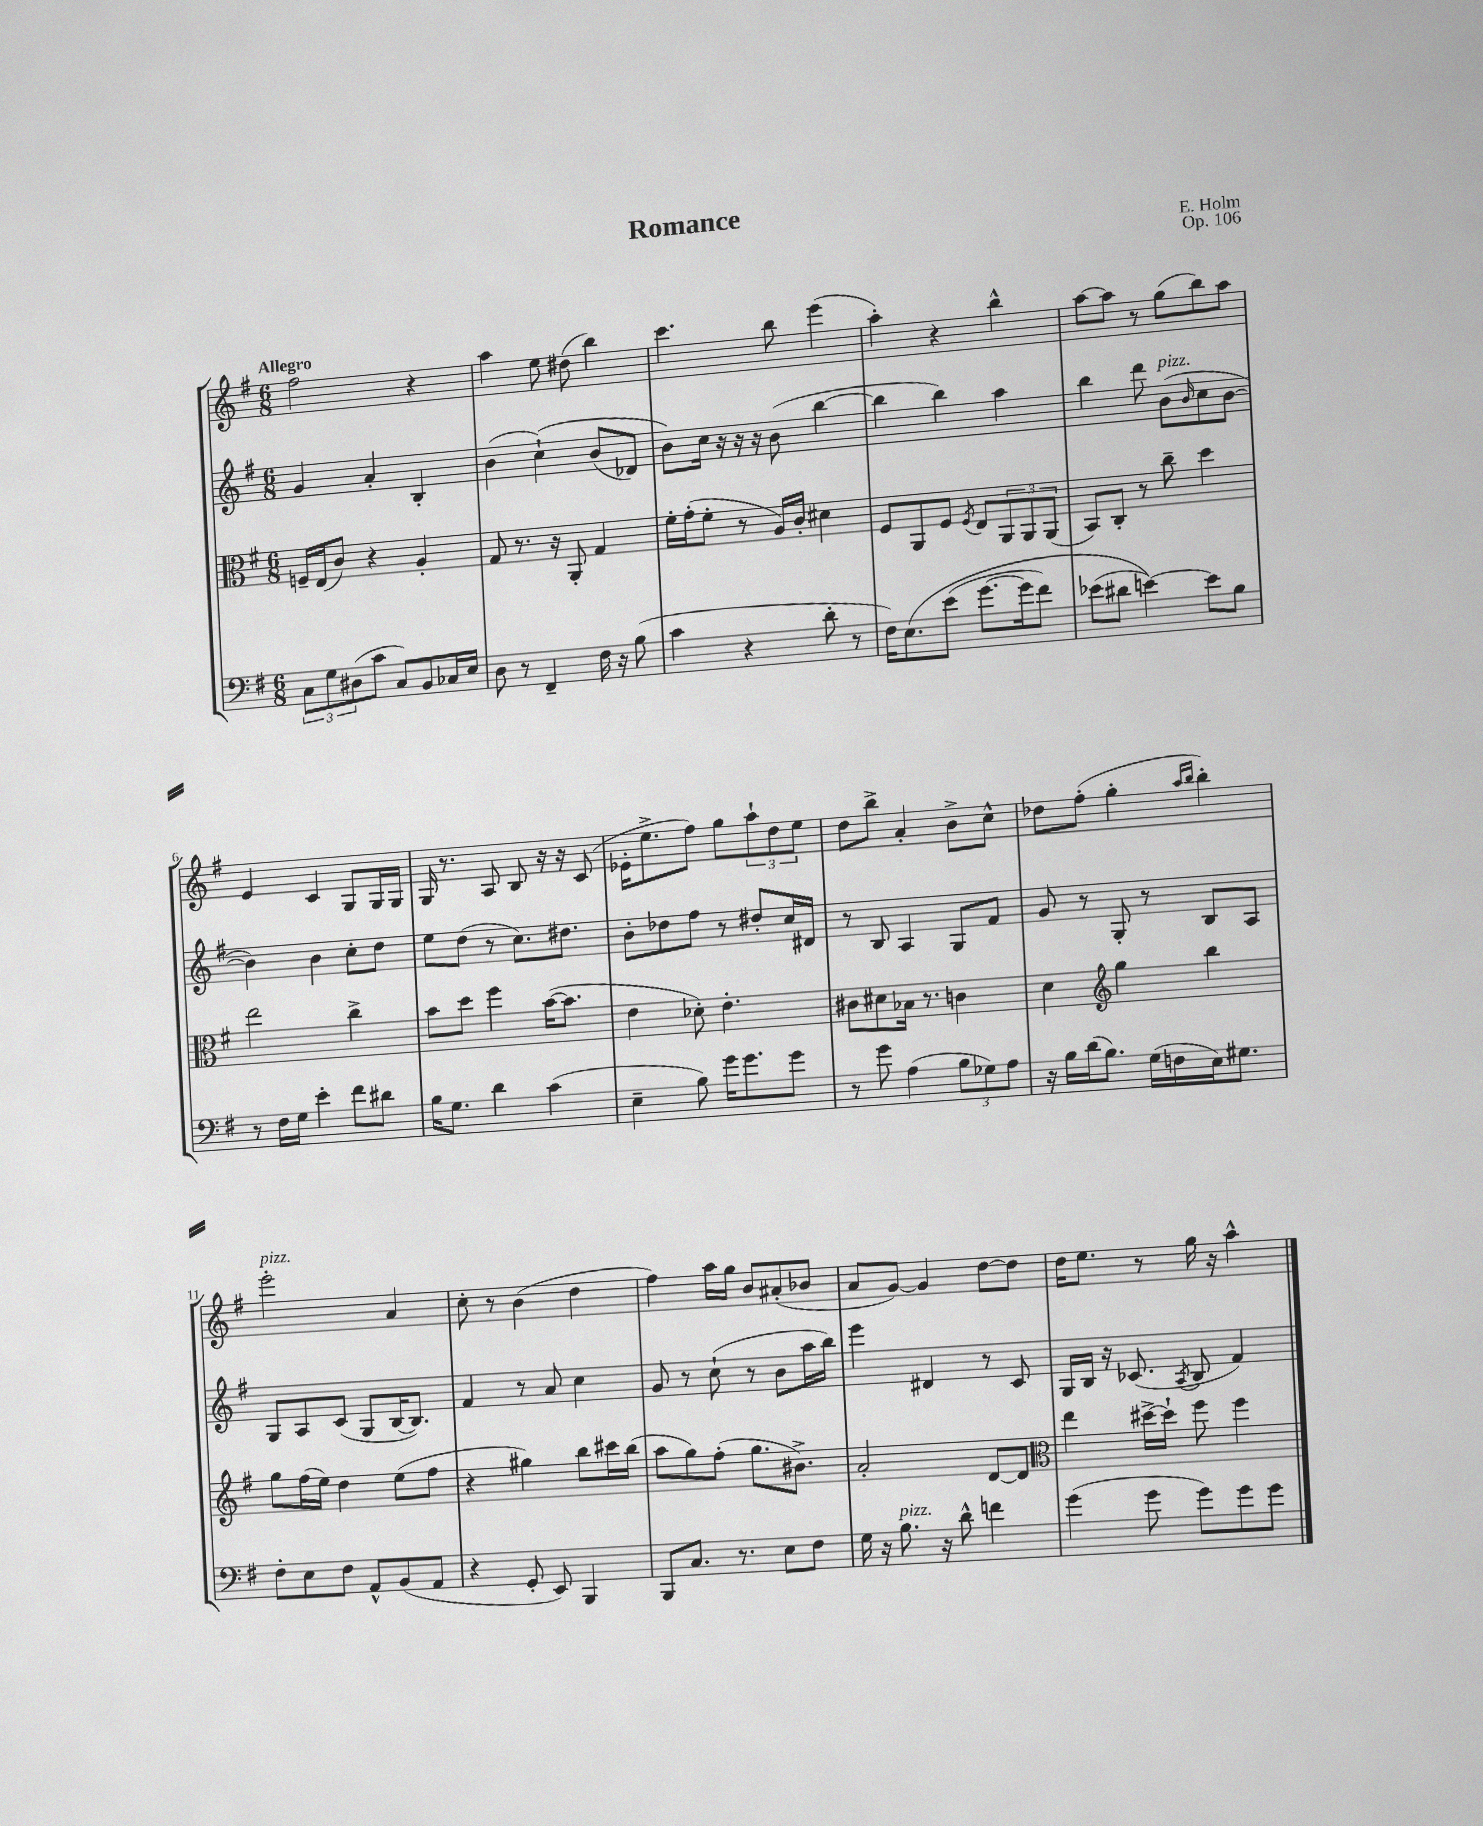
\header { title = "Romance" composer = "E. Holm" opus = "Op. 106" }
<<
\new StaffGroup <<
\new Staff = "s0" {
    \clef treble \key g \major \numericTimeSignature \time 6/8 \tempo "Allegro"
    fis''2 r4 |
    a''4 e''8 dis''8( b''4) |
    c'''4. b''8 e'''4( |
    a''4-.) r4 b''4-^ |
    a''8~ a''8 r8 g''8( b''8) a''8 |
    e'4 c'4 g8 g16 g16 |
    g16 r8. a8 b8 r16 r16 c'8( |
    ees'16-. e''8.-> fis''8) g''8 \tuplet 3/2 { a''8-! d''8 e''8 } |
    d''8 b''8-> a'4-. b'8-> c''8-^ |
    des''8 fis''8-.( g''4-. \grace { a''16 b''16 } b''4-.) |
    e'''2-.^\markup { \italic "pizz." } a'4 |
    c''8-. r8 b'4( d''4 |
    fis''4) a''16 g''16 b'8 ais'8-.( bes'8 |
    a'8 g'8~) g'4 d''8~ d''8 |
    d''16 e''8. r8 g''16 r16 a''4-^ \bar "|." |
}
\new Staff = "s1" {
    \clef treble \key g \major \numericTimeSignature \time 6/8
    g'4 a'4-. b4-. |
    b'4( c''4-!)\( b'8( des'8) |
    b'8\) c''16 r16 r16 r16 b'8( b''4~ |
    b''4 b''4) a''4 |
    b''4 d'''8 b'8^\markup { \italic "pizz." }( \grace { b'16 } c''8 b'8~ |
    b'4) b'4 c''8-. d''8 |
    e''8 d''8( r8 c''8.) dis''8. |
    b'8-. des''8 fis''8 r8 dis''8-. c''16 dis'16 |
    r8 b8 a4 g8 fis'8 |
    g'8 r8 g8-. r8 b8 a8 |
    g8 a8 c'8( g8 b16~ b8.) |
    fis'4 r8 a'8 c''4 |
    g'8 r8 c''8-!( r8 b'8 a''16 b''16) |
    e'''4 dis'4 r8 c'8 |
    g16 b16 r16 ces'8.( \acciaccatura { a8 } b8 fis'4) \bar "|." |
}
\new Staff = "s2" {
    \clef alto \key g \major \numericTimeSignature \time 6/8
    f16-- e16( c'8) r4 a4-. |
    g8 r8. r16 a,8-. g4 |
    fis'16-. g'16-.( fis'8-. r8 a16) c'16-. dis'4 |
    fis8 a,8 fis8 \acciaccatura { fis8 } e8 \tuplet 3/2 { a,8 a,8 a,8( } |
    b,8) c8-. r8 c''8-- d''4 |
    e''2 c''4-> |
    b'8 d''8 fis''4 b'16~( b'8. |
    e'4 des'8-.) e'4.-. |
    cis'8 dis'8 bes16 r8. c'4 |
    d'4 \clef treble g''4 b''4 |
    g''8 fis''16( e''16) d''4 e''8( fis''8 |
    r4 gis''4) b''8 cis'''16 b''16( |
    a''8 g''8) fis''8-.( g''8. bis'8.->) |
    a'2-. d'8~ d'8 |
    \clef alto e''4 dis''16~-> dis''16-! fis''8 fis''4 \bar "|." |
}
\new Staff = "s3" {
    \clef bass \key g \major \numericTimeSignature \time 6/8
    \tuplet 3/2 { c8 g8 dis8( } c'8 c8) b,8 ces16 e16 |
    d8 r8 fis,4-- fis16 r16 b8( |
    c'4 r4 d'8-. r8 |
    fis16) e8.\( e'8( g'8.~ g'16 fis'8) |
    ees'8( dis'8 e'4~)\) e'8 b8 |
    r8 fis16 g16 e'4-. fis'8 dis'8 |
    b16 g8. d'4 c'4( |
    e4-- b8) g'16 g'8. g'8 |
    r8 g'8 a4( \tuplet 3/2 { b8 ges8) a8 } |
    r16 b16 d'16( b8.) g16( f16 e16) gis8. |
    fis8-. e8 fis8 a,8-^ b,8( a,8 |
    r4 g,8-. e,8) b,,4 |
    b,,8 c8. r8. e8 fis8 |
    g16 r16 b8.^\markup { \italic "pizz." } r16 d'8-^ f'4 |
    g'4( g'8 g'8) g'8 g'8 \bar "|." |
}
>>
>>
